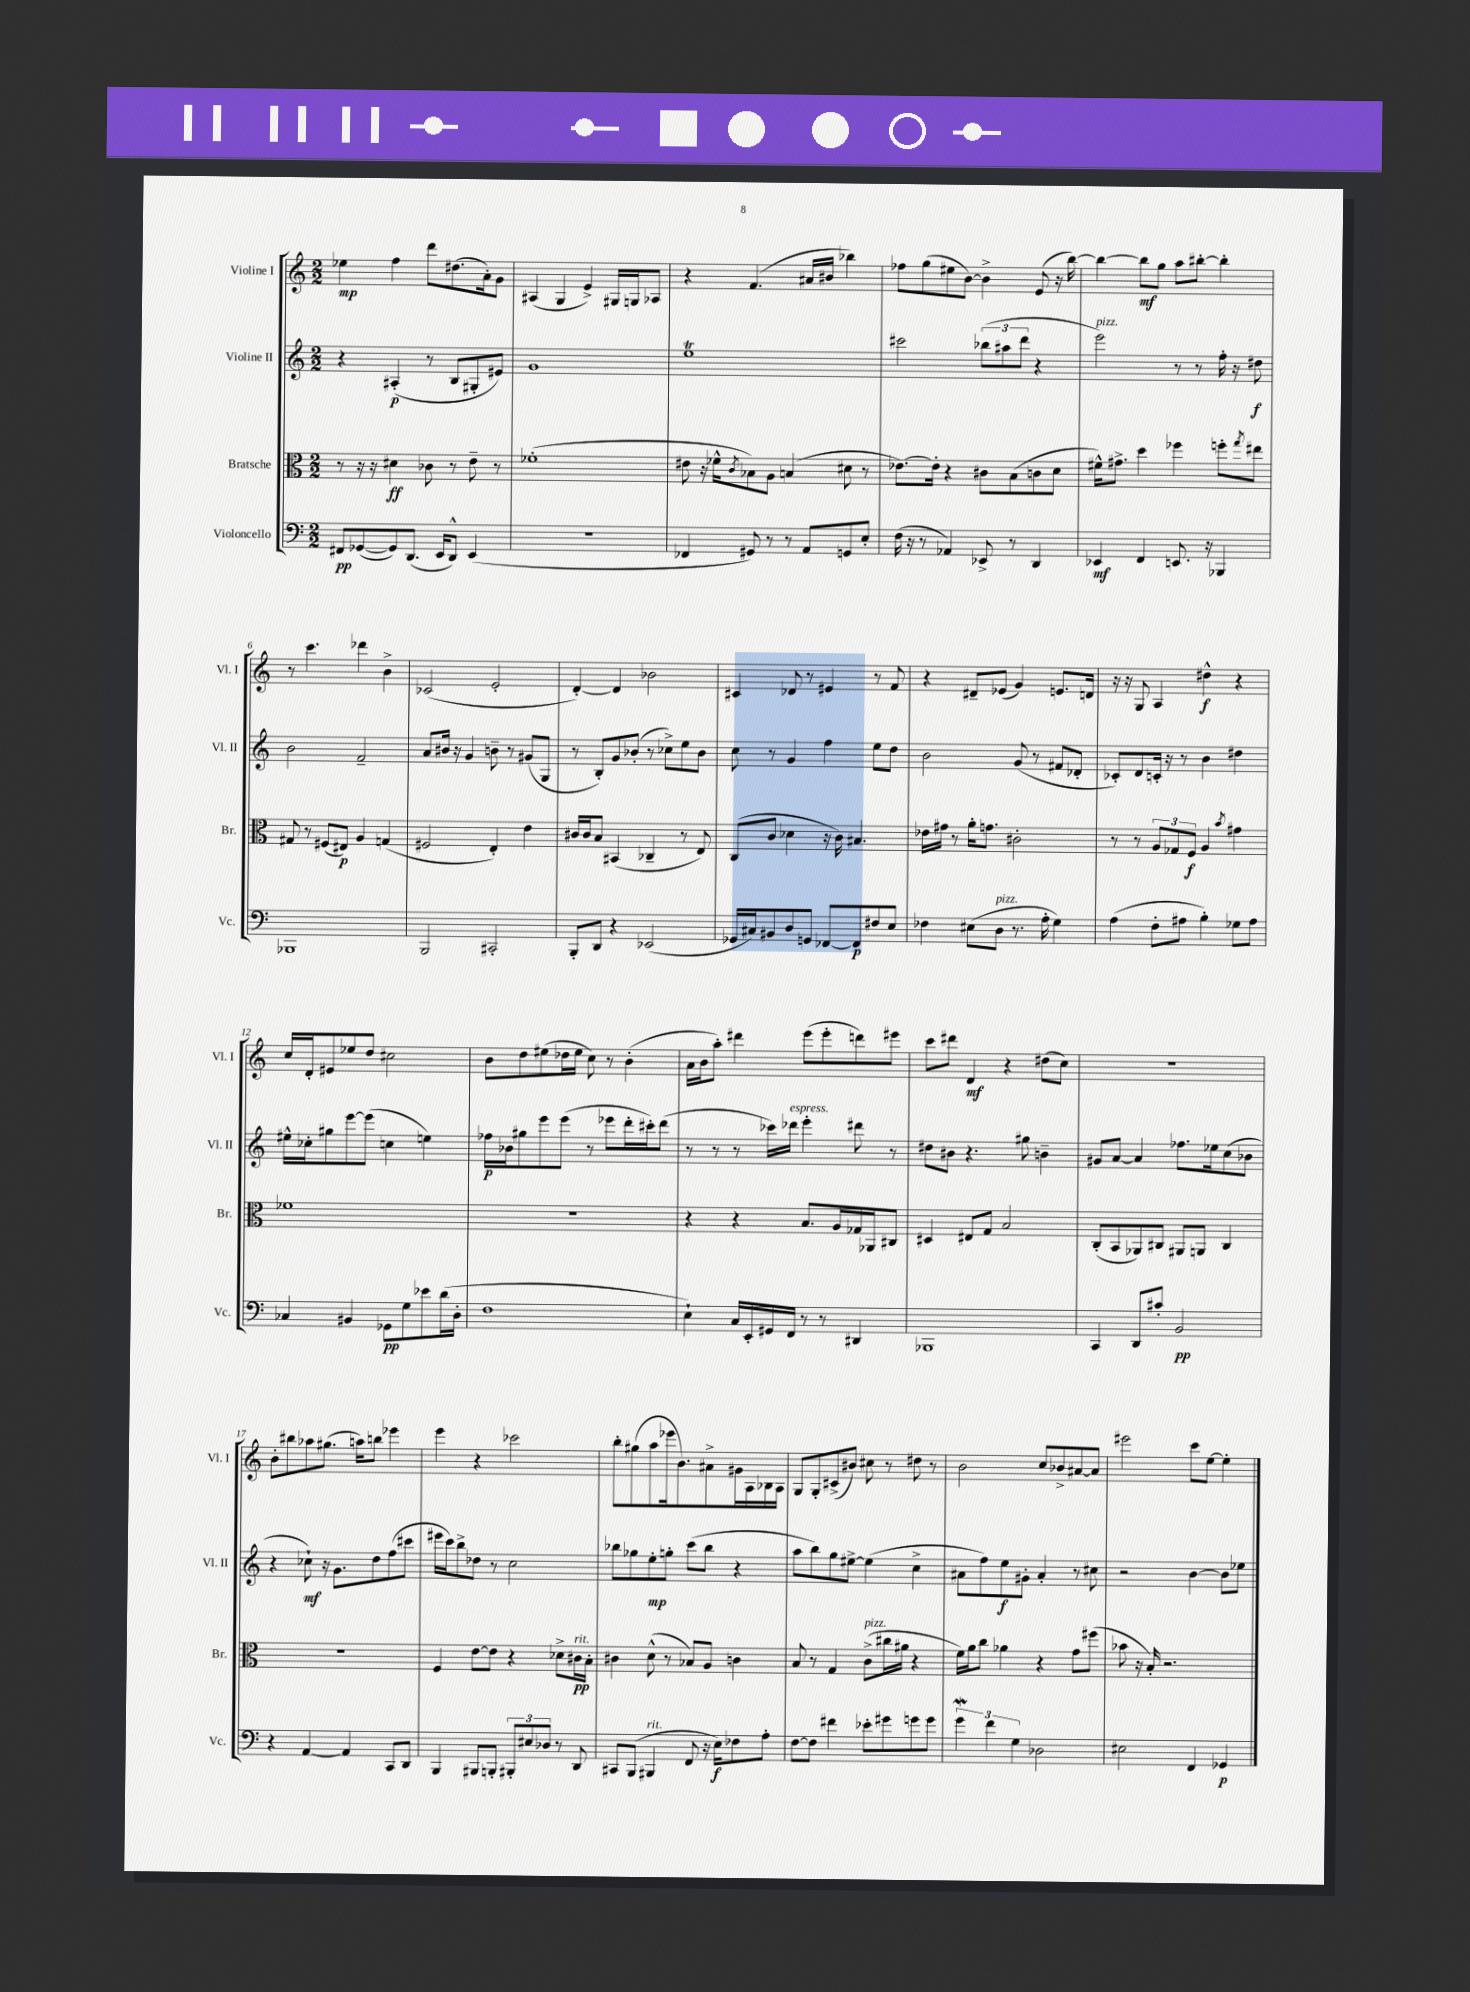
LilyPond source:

<<
\new StaffGroup <<
\new Staff = "s0" \with { instrumentName = "Violine I" shortInstrumentName = "Vl. I" } {
    \clef treble \key c \major \numericTimeSignature \time 2/2
    ees''4\mp f''4 d'''8 dis''8.( a'16-.) g'8 |
    ais4( g4 e'4->) gis16 g16 aes8 |
    r4 f'4.( ais'16 bis'16 bes''4) |
    fes''8 g''8( eis''8 b'8~) b'4-> e'8( r16 b''16~) |
    b''4~ b''8\mf g''8 a''8 bis''8~-. bis''4-. |
    r8 c'''4. des'''4 b'4-> |
    ces'2( e'2-. |
    d'4~-.) d'4 bes'2 |
    cis'4 des'8 r8 eis'4 r8 f'8 |
    r4 dis'8-- ees'8( g'4) e'8. d'16 |
    r16 r16 g8 a4 dis''4-^\f r4 |
    c''16 d'16-. eis'8 ees''8 d''8 cis''2 |
    b'8 d''8 eis''8( des''16 eis''16 c''8) r8 b'4-.( |
    a'16 b'16 a''8-.) dis'''4 e'''8( e'''8-. d'''8) eis'''8 |
    c'''8 dis'''8 d'4\mf r4 dis''8( c''8) |
    R1 |
    b'8-. bis''8 aes''8 gis''8.( a''16) b''8 ees'''4 |
    e'''4 r4 ces'''2 |
    b''8-. gis''8( a''8 ees'''16 b'8.) ais'8-> gis'16 a16 bes16 a16 |
    g8 g8-. cis'8->( bis'8) cis''8 r8 dis''8 r8 |
    b'2 c''8 bes'8-> ais'8~ ais'8 |
    eis'''2 c'''8 e''8~ e''4-. \bar "|." |
}
\new Staff = "s1" \with { instrumentName = "Violine II" shortInstrumentName = "Vl. II" } {
    \clef treble \key c \major \numericTimeSignature \time 2/2
    r4 ais4-.\p( r8 b8 gis8-. eis'8) |
    g'1 |
    e''1\trill |
    cis'''2 \tuplet 3/2 { bes''8( ais''8 d'''8 } r4 |
    e'''2^\markup { \italic "pizz." }) r8 r8 f''16-. r16 dis''8\f |
    b'2 f'2-- |
    a'8 bis'16 r16 g'4 b'8-- r8 gis'8( g8 |
    r8 b8-.) g'8 bes'8-.( r8 ces''8->) e''8 bes'8 |
    c''8 r8 g'4 f''4 e''8 d''8 |
    b'2 g'8( r8 fis'8 des'8-. |
    ces'8-.) d'8 c'16-. r16 r8 b'4 dis''4 |
    eis''16-^ ces''16-. gis''8 e'''8~ e'''8( c''4 e''4) |
    fes''16\p bes'16 gis''8 e'''8 e'''8( r8 ees'''8 d'''16-. cis'''16-.) d'''8( |
    r8 r8 r8 ces'''16) des'''16^\markup { \italic "espress." } e'''4-. dis'''8 r8 |
    dis''8 bis'8 r4. gis''8 b'4-- |
    gis'8 a'8~ a'4 fes''8. ees''16 c''8( bes'8 |
    r4 ces''8-!\mf) r16 g'8. d''8 f''8( cis'''8 |
    eis'''16 c'''16) b''8-> des''8 r8 c''2 |
    bes''8 ges''8 e''8-.\mp g''8-. c'''8( bes''8 r4 |
    a''8 b''8) g''8 eis''8~-> eis''4( c''4-> |
    ais'8 f''8) e''8\f gis'8-. ais'4-. r8 cis''8 |
    r2 b'4~ b'8 ees''8 \bar "|." |
}
\new Staff = "s2" \with { instrumentName = "Bratsche" shortInstrumentName = "Br." } {
    \clef alto \key c \major \numericTimeSignature \time 2/2
    r8 r16 r16 dis'4\ff ces'8 r8 e'8-- r8 |
    fes'1-.( |
    eis'8 r16 fes'16-^ \acciaccatura { c'8 } bes8) a8 b4( dis'8 r8 |
    ees'8.~) ees'16-. r4 cis'8 b8( c'8 d'8 |
    fis'16-^) gis'8.-> d''4 fes''4 f''8-. \acciaccatura { g''8 } eis''8 |
    gis8 r8 fis8( eis8\p) a4 g4( |
    fis2 e4-.) e'4 |
    cis'16 cis'16 b8 bis,4( ces4-- r8 e8) |
    c8( c'8 des'4 r16 c'16) bis4. |
    ees'16 gis'16 r8 a'16-. g'8. cis'2-. |
    r8 r8 \tuplet 3/2 { a8 ges8 f8\f } a4 \acciaccatura { b'8 } gis'4 |
    fes'1 |
    r1 |
    r4 r4 b8. a16 ges16 aes,16 cis8 |
    dis4 eis8 g8 b2 |
    c8-.( b,8 aes,8) cis8 ais,8 a,8 cis4 |
    r1 |
    f4 e'8~ e'8 r4 des'8-> cis'16\pp^\markup { \italic "rit." } b16-. |
    cis'4 d'8-^( r8 bes8) a8 c'4 |
    b8 r8 g4 c'8->^\markup { \italic "pizz." }( cis''16 ais'16 r4 |
    f'16) a'16 c''8 aes'4 r4 g'8 fis''8( |
    bes'8 r16 b16-.) r2. \bar "|." |
}
\new Staff = "s3" \with { instrumentName = "Violoncello" shortInstrumentName = "Vc." } {
    \clef bass \key c \major \numericTimeSignature \time 2/2
    fis,8\pp ges,8~( ges,8) d,8.( e,16 d,8-^) e,4( |
    r1 |
    fes,4 gis,8) r8 r8 a,8 g,8 e8-. |
    f16( r16 r8 aes,4) ees,8-> r8 d,4 |
    ees,4\mf f,4 e,8. r16 bes,,4 |
    bes,,1 |
    b,,2 cis,2-. |
    b,,8-. d,8 r4 ees,2( |
    ges,16 cis16) bis,8 d8 g,8 fes,8~ fes,8\p fis8 e8 |
    fes4 eis8( d8^\markup { \italic "pizz." } r8. a16-. g4) |
    a4( f8-. ais8 b4-.) ges8 ais8 |
    ces4 bis,4 ges,8\pp g8 ees'8 d'16( d16-. |
    f1 |
    e4-!) c16 e,16-. gis,16 f,16 r8 r8 dis,4 |
    bes,,1 |
    c,4 d,8 cis'8-. b,2\pp |
    r4 a,4~ a,4 c,8 d,8 |
    b,,4 bis,,8 b,,8-. \tuplet 3/2 { bis,,8-. eis8 des8 } r8 d,8 |
    cis,8 b,,8( bis,,4^\markup { \italic "rit." } f,8 r16 e16\f) fes8 a8-. |
    f8~ f8 fis'4 ees'8-. gis'8 g'8 g'8 |
    \tuplet 3/2 { g'4\mordent f'4 g4 } des2 |
    eis2 f,4 ges,4\p \bar "|." |
}
>>
>>
